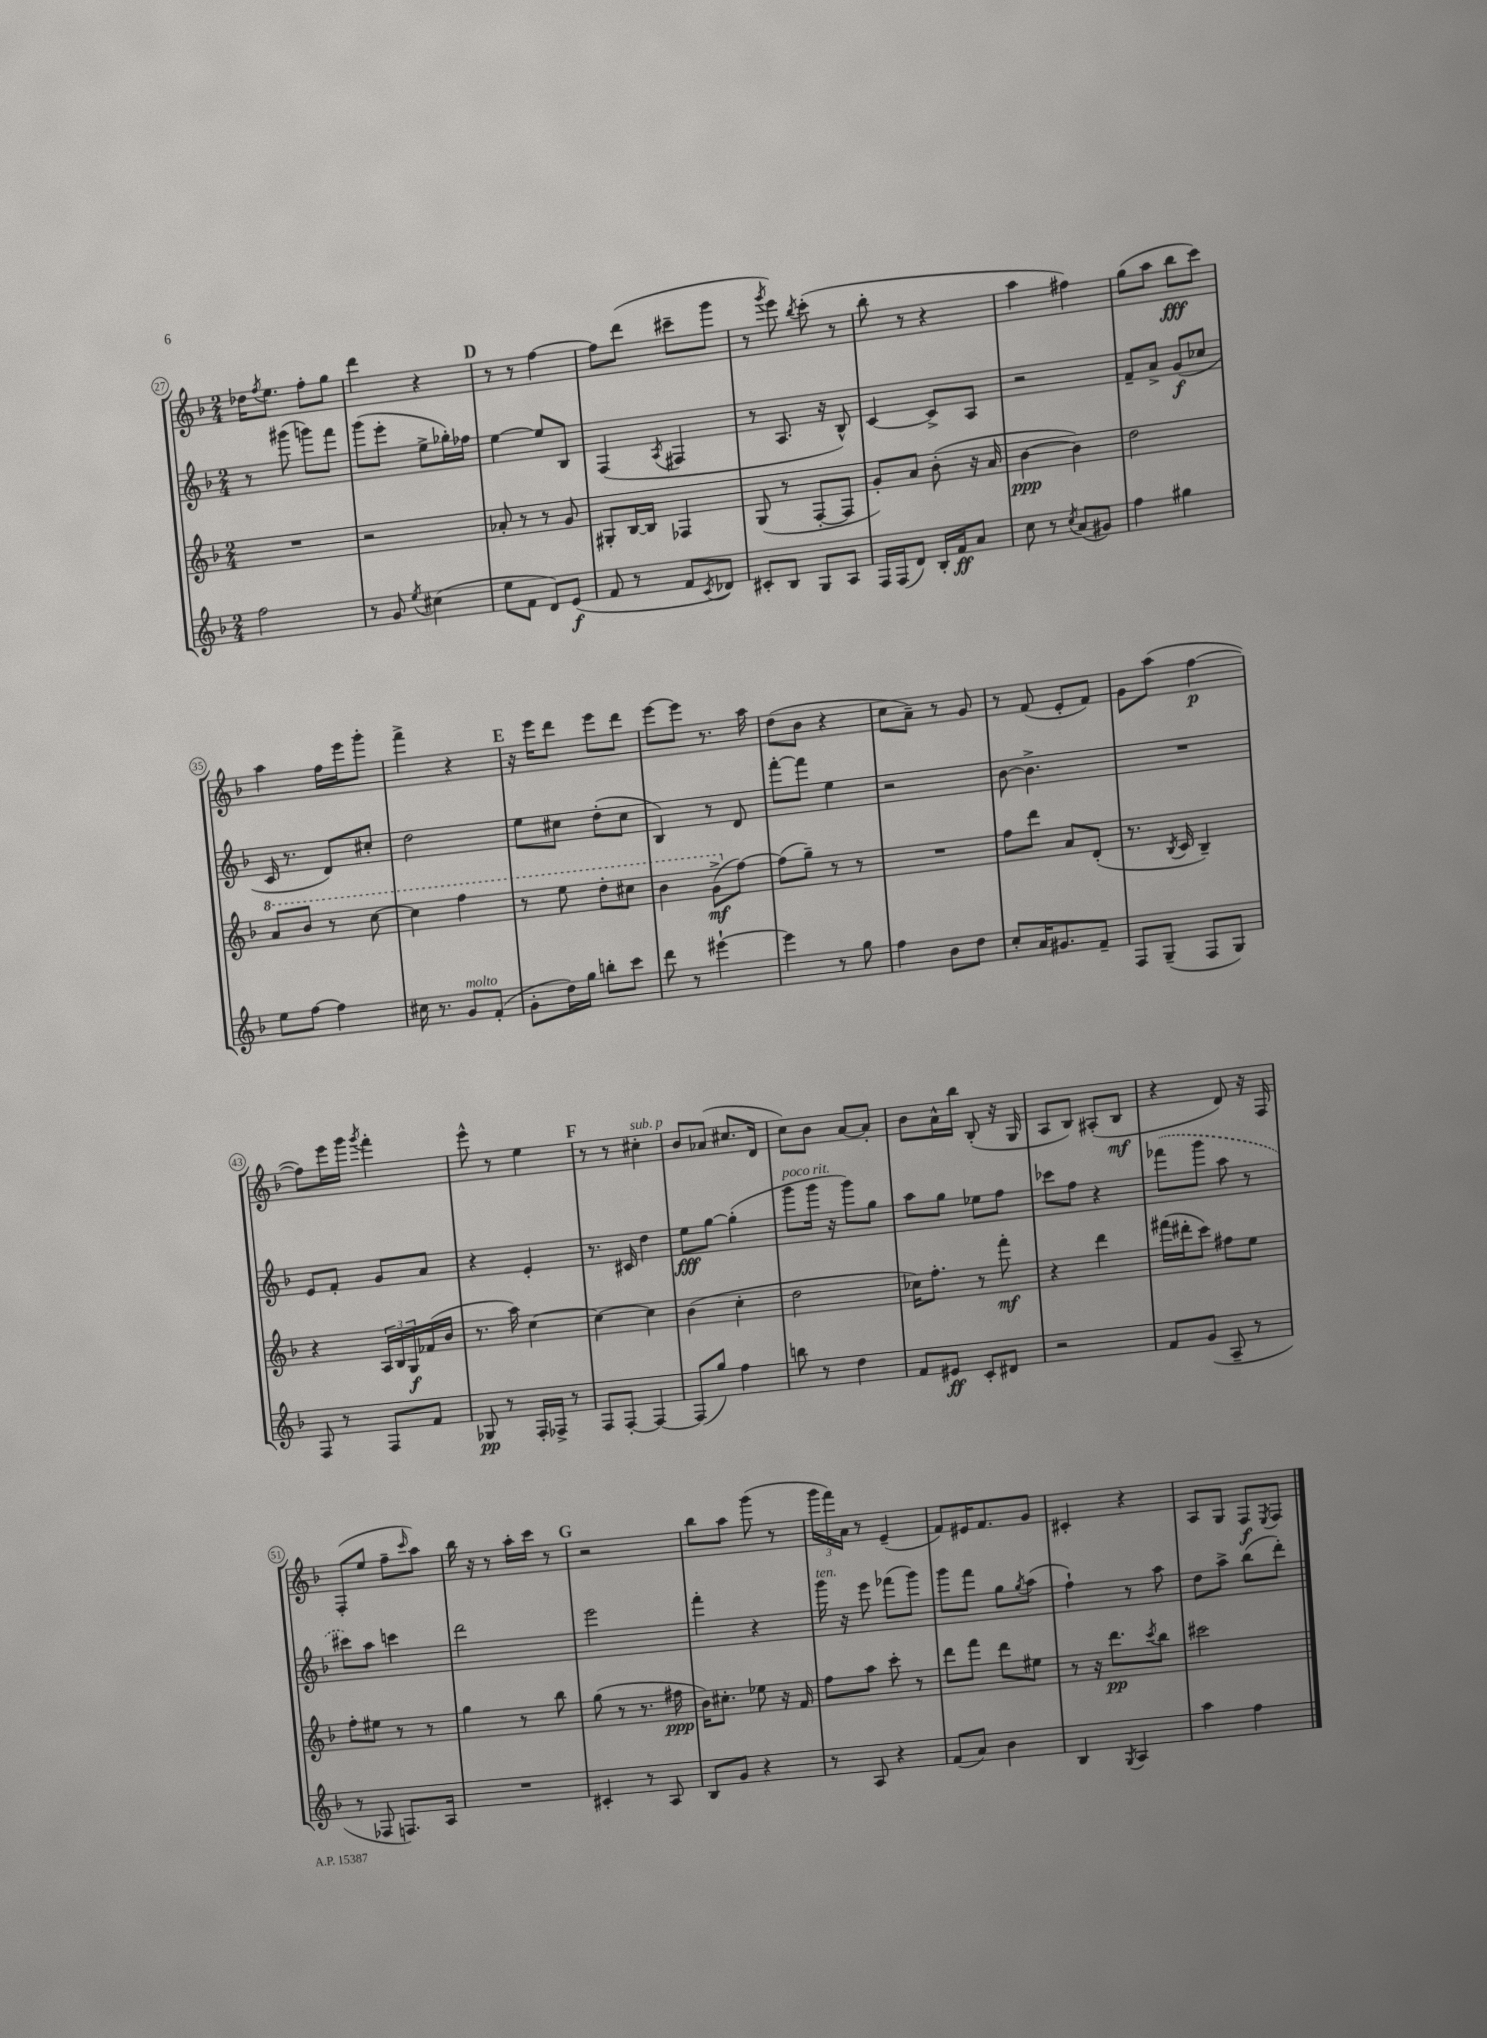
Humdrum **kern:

**kern	**kern	**kern	**kern
*staff4	*staff3	*staff2	*staff1
*clefG2	*clefG2	*clefG2	*clefG2
*k[b-]	*k[b-]	*k[b-]	*k[b-]
*M2/4	*M2/4	*M2/4	*M2/4
2ff\	2r	8r	16dd-\LK
.	.	.	8qff/
.	.	.	8.ee\J
.	.	(8ggg#\	.
.	.	8ggg\L)	8ff'\L
.	.	8fff\J	8gg\J
=	=	=	=
8r	2r	(8ggg\L	4ddd\
8g/	.	8eee'\J	.
8qee/	.	.	.
(4cc#\	.	8ee^\L	4r
.	.	16gg-'\L)	.
.	.	16ff-\JJ	.
=	=	=	=
8ee\L	8a-'/	[4ee\	8r
8f\J	8r	.	8r
8d/L)	8r	8ee/]L	[4ff\
(8e/J	8g/	8B-/J	.
=	=	=	=
8f/	8G#'/L	(4F/	8ff\]L
8r	[16B-/L	.	(8ddd\J
.	16B-/]JJ	.	.
.	.	8qA/	.
8f/L	4F-/	4F#/	8ccc#~\L
8qc/	.	.	.
8d-/J)	.	.	8ggg\J
=	=	=	=
8c#'/L	(8G/	8r	8r
.	.	.	8qggg/
8B-/J	8r	8.A/	8eee\)
.	.	.	8qbb-/
8G/L	[8F'/L	.	(8ccc'\
.	.	16r	.
8A/J	8F/]J	8B-^^/)	8r
=	=	=	=
16F/LL	8g'/L)	[4c/	8bb-'\
(16F/J	.	.	.
8d/J)	8a/J	.	8r
16B-'/LL	(8b-'\	8c^/]L	4r
16f/J	.	.	.
8a/J	16r	8A/J	.
.	16a/	.	.
=	=	=	=
8cc\	[4b-\	2r	4aa\
8r	.	.	.
8qcc/	.	.	.
(8a/L	4b-\])	.	4ff#\)
8g#/J)	.	.	.
=	=	=	=
4ff\	2dd\	8f~/L	(8gg\L
.	.	8a^/J	8aa\J
4gg#\	.	(8g/L	8bb-\L
.	.	8cc-/J	8ccc\J)
=	=	=	=
8ee\L	8aa/L	16c/	4aa\
.	.	8.r	.
[8ff\J	8bb-/J	.	.
4ff\]	8r	8d/L)	16ff\LL
.	.	.	16eee\J
.	[8ccc\	8cc#'/J	8ggg'\J
=	=	=	=
16cc#\	4ccc\]	2dd\	4fff^\
8.r	.	.	.
8g/L	4fff\	.	4r
(8f'/J	.	.	.
=	=	=	=
8g'\L	8r	8ee\L	16r
.	.	.	16eee\LK
16dd\L)	8eee\	8cc#\J	8ddd\J
16gg\JJ	.	.	.
8bb'\L	8ddd'\L	(8dd'\L	8eee\L
8ccc\J	8ccc#\J	8cc#\J	8ddd\J
=	=	=	=
8ddd\	4bb-\	4B-/)	[8eee\L
8r	.	.	8eee\]J
[4eee#`\	(8gg^\L	8r	8.r
.	[8ff\J)	8d/	.
.	.	.	16aa\
=	=	=	=
4eee#\]	(8ff\]L	[8fff'\L	(8dd\L
.	8gg~\J)	8fff\]J	8b-\J
8r	8r	4ee\	4r
8gg\	8r	.	.
=	=	=	=
4ff\	2r	2r	8cc\L
.	.	.	8a~\J)
8b-\L	.	.	8r
8dd\J	.	.	8g/
=	=	=	=
8cc'/L	8ff\L	[8b-\	8r
16a/K	8ddd\J	4.b-^\]	(8f/
8.g#/	.	.	.
.	8a/L	.	8e'/L
8f~/J	(8d'/J	.	8f/J)
=	=	=	=
8F/L	8.r	2r	8g\L
(8G~/J	.	.	(8aa\J
.	8qB-/	.	.
.	16c/	.	.
8F/L	4B-~/)	.	[4ff\
8G/J)	.	.	.
=	=	=	=
8F/	4r	8e/L	8ff\]L)
8r	.	8f'/J	16eee\L
.	.	.	16ggg\JJ
.	.	.	8qggg/
8F/L	24A/LL	8g/L	4fff'\
.	24B-/	.	.
.	24G/	.	.
8f/J	(16f-/	8a/J	.
.	16b-/JJ	.	.
=	=	=	=
8G-/	8.r	4r	8eee^^\
8r	.	.	8r
.	16aa\)	.	.
16F'/LL	[4cc\	4e'/	4ee\
16F-^/JJ	.	.	.
8r	.	.	.
=	=	=	=
8F/L	4cc\_	8.r	8r
[8F'/J	.	.	8r
.	.	16c#/	.
4F/_	4cc\]	4dd\	4cc#'\
=	=	=	=
(8F/]L	(4b-\	8ee\L	8b-/L
8gg/J)	.	[8gg\J	(8a-/J
4ff\	4cc'\	(4gg'\]	8.cc#/L
.	.	.	16d/Jk
=	=	=	=
8bb\	2dd\	8ggg\L	8cc\L)
8r	.	16ggg\Jk	8b-\J
.	.	16r	.
4dd\	.	8ggg\L)	[8a/L
.	.	8gg\J	8a'/]J
=	=	=	=
8f/L	16cc-\LK)	8aa\L	8b-\L
.	8.ff'\J	.	.
8e#/J	.	8gg\J	16a^^\L
.	.	.	16bb-\JJ
8c'/L	8r	8ee-\L	(8B-'/
8d#/J	8fff'\	8ff\J	16r
.	.	.	16G/
=	=	=	=
2r	4r	8ccc-\L	8A/L
.	.	8ff\J	8B-/J)
.	4ddd\	4r	(8A#'/L
.	.	.	8B-/J
=	=	=	=
8f/L	(16fff#\LL	(8fff-\L	4r
.	16ddd#'\J	.	.
(8g/J	8ccc\J)	8ggg\J	.
8A~/	8ff#\L	8aa\	8d/)
8r	8ee\J	8r	16r
.	.	.	16F/
=	=	=	=
8r	8ff'\L	8ccc#\L)	(8F'/L
8F-/	8ee#\J	8aa\J	8ee/J
8.F/L)	8r	4ccc\	8ff~\L
.	.	.	16qqccc/
.	8r	.	8aa\J)
16A/Jk	.	.	.
=	=	=	=
2r	4gg\	2ddd\	16bb-\
.	.	.	16r
.	.	.	8r
.	8r	.	16aa'\LL
.	.	.	16ccc\JJ
.	8bb-\	.	8r
=	=	=	=
4c#'/	(8gg\	2eee\	2r
.	8r	.	.
8r	8.r	.	.
8A/	.	.	.
.	16ff#\	.	.
=	=	=	=
8B-/L	16b-\LK)	4fff'\	8bb-\L
.	8.cc#'\J	.	.
8g/J	.	.	8aa\J
4r	8ee-\	4r	(8ggg\
.	16r	.	8r
.	16f/	.	.
=	=	=	=
8r	8ff\L	16ggg\	24ggg\LL
.	.	.	24fff\)
.	.	16r	.
.	.	.	24a\JJ
8A/	8aa\J	8eee\	8r
4r	8ccc'\	(8fff-\L	(4e~/
.	8r	8ggg\J)	.
=	=	=	=
(8f/L	8ddd\L	8ggg\L	8f/L)
8a/J)	8fff\J	8fff\J	16e#/K
.	.	.	8.f/
4b-\	8ddd\L	8gg\L	.
.	.	8qgg/	.
.	8ee#\J	(8aa\J	8g/J
=	=	=	=
4B-/	8r	4ff`\)	4c#'/
.	16r	.	.
.	8.ddd\L	.	.
8qG/	.	.	.
4A/	.	8r	4r
.	8qccc/	.	.
.	8bb-\J	8aa\	.
=	=	=	=
4aa\	2ccc#\	8dd\L	8A/L
.	.	8aa^\J	8G/J
4ff\	.	(8bb-\L	8F/L
.	.	.	8qE/
.	.	8ddd'\J)	8F/J
==	==	==	==
*-	*-	*-	*-
